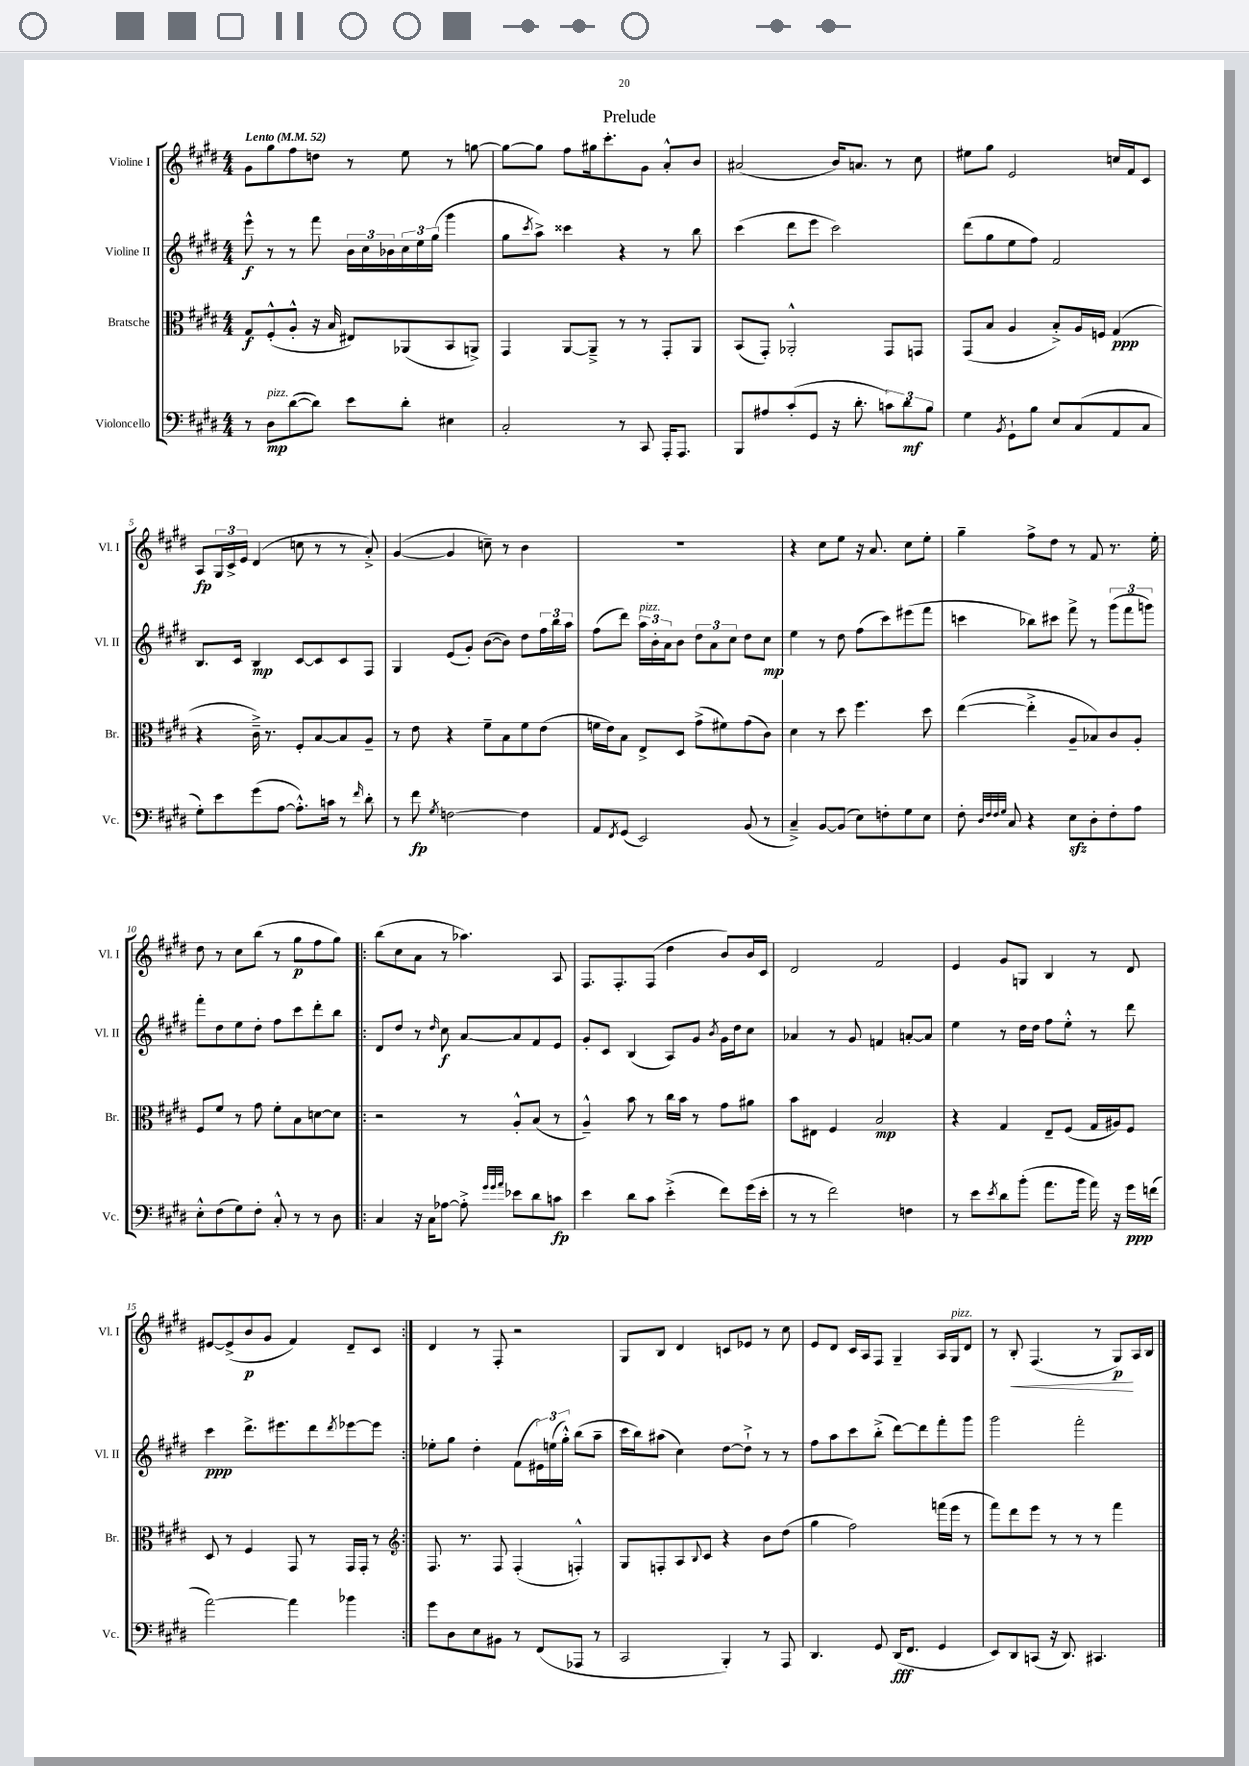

**kern	**kern	**kern	**kern
*staff4	*staff3	*staff2	*staff1
*clefF4	*clefC3	*clefG2	*clefG2
*k[f#c#g#d#]	*k[f#c#g#d#]	*k[f#c#g#d#]	*k[f#c#g#d#]
*M4/4	*M4/4	*M4/4	*M4/4
*MM52	*MM52	*MM52	*MM52
8r	8G#/L	8eee^^\	8g#\L
8D#\L	(8F#'^^/	8r	8gg#\
([8d#\	8A'^^/J	8r	8ff#\
8d#\]J)	16r	8fff#\	8dd\J
.	16B/	.	.
8e\L	8E#/L)	24b\LL	8r
.	.	24cc#\	.
.	.	24b-\	.
8d#'\J	(8AA-/	24cc#\	8ee\
.	.	24ee\	.
.	.	(24gg#\JJ	.
4E#\	8BB/	4ggg#\	8r
.	8AA^/J)	.	[8gg\
=	=	=	=
2C#'/	4GG#/	8gg#\L	8gg\_L
.	.	8qccc#/	.
.	.	8aa^\J)	8gg\]J
.	[8AA/L	4ccc##\	8ff#\L
.	8AA~^/]J	.	16gg#\k
.	.	.	8.ccc#'\
8r	8r	4r	.
8CC#/	8r	.	8g#\J
16AAA'/LK	8GG#'/L	8r	8a'^^/L
8.AAA/J	.	.	.
.	8AA/J	8bb\	8b/J
=	=	=	=
8BBB/L	(8BB/L	(4ccc#\	(2a#/
8A#/	8GG#'/J)	.	.
(8c#'/	2AA-'^^/	8ddd#\L	.
8GG#/J	.	8eee\J	.
16r	.	2ccc#\)	16b/LK)
8.d#'\	.	.	8.a/J
12c\L)	8GG#/L	.	8r
12d#\	.	.	.
.	8GG/J	.	8cc#\
12B\J	.	.	.
=	=	=	=
4G#\	(8GG#/L	(8ddd#\L	8ee#\L
.	8B/J	8gg#\	8gg#\J
8qBB/	.	.	.
8GG#`\L	4A/	8ee\	2e/
8B\J	.	8ff#\J)	.
8E/L	8B'^/L)	2f#/	.
(8C#/	16A/L	.	.
.	16F/JJ	.	.
8AA/	(4G#/	.	16cc/LL
.	.	.	16f#/J
8C#/J	.	.	8c#/J
=	=	=	=
8G#'\L)	4r	8.B/L	8A/L
8e\	.	.	24G#/L
.	.	.	24c#^/
.	.	16c#/Jk	.
.	.	.	24e/JJ
(8g#\	16c#~^\)	4B/	(4d#/
.	8.r	.	.
[8A\J	.	.	.
8.A'^^\]L)	8F#'/L	[8c#/L	8cc\
.	[8B/	8c#/]	8r
16c\Jk	.	.	.
8r	8B/]	8c#/	8r
16qqf#/	.	.	.
8d#'\	8A~/J	8F#/J	8a'^/)
=	=	=	=
8r	8r	4G#/	([4g#/
8f#\	8e\	.	.
8qG#/	.	.	.
[2F\	4r	(8e/L	4g#/]
.	.	8g#'/J)	.
.	8f#~\L	([8b\L	8cc~\)
.	8B\	8b\]J)	8r
4F\]	8f#\	8dd#\L	4b\
.	(8e\J	24ff#\L	.
.	.	24bb\	.
.	.	24aa\JJ	.
=	=	=	=
8AA/L	16f\LL	(8ff#\L	1r
.	16e\J)	.	.
8qFF#/	.	.	.
(8GG#/J	8B\J	8ddd#\J)	.
2EE/)	8E^/L	24aa\LL	.
.	.	24b'\	.
.	.	24a\J	.
.	8D#/J	8b\J	.
.	(8g#^\L	12dd#\L	.
.	.	12a\	.
.	8f#\)	.	.
.	.	12cc#\J	.
(8BB/	(8g#\	8dd#\L	.
8r	8c#\J)	8cc#\J	.
=	=	=	=
4C#~^/)	4d#\	4ee\	4r
[8BB/L	8r	8r	8cc#\L
(8BB/]J	8dd#\	8dd#\	8ee\J
8E\L)	4.ff#\	(8ff#\L	16r
.	.	.	8.a/
8F'\	.	8ccc#\)	.
8G#\	.	(8eee#\	8cc#\L
8E\J	8dd#\	8fff#\J	8ee'\J
=	=	=	=
8F#'\	([4ee\	4ccc\	4gg#~\
32qqD#/LLL	.	.	.
32qqF#/	.	.	.
32qqF#/	.	.	.
32qqG#/JJJ	.	.	.
8C#/	.	.	.
4r	4ee'^\]	8bb-\L)	8ff#^\L
.	.	8ccc#\J	8dd#\J
8E\L	8A~/L	8fff#^\	8r
8D#'\	8B-/)	8r	8f#/
8F#'\	8c#/	(12ggg#\L	8.r
.	.	12fff#\	.
8A\J	8A'/J	.	.
.	.	12ggg\J)	.
.	.	.	16ee'\
=	=	=	=
8E'^^\L	8F#/L	8fff#'\L	8dd#\
(8F#\	8f#/J	8dd#\	8r
8G#\)	8r	8ee\	8cc#\L
8F#'\J	8g#\	8dd#'\J	(8bb\J
8C#'^^/	8f#'\L	8ff#\L	8r
8r	8B\	8ccc#\	8gg#\L
8r	[8d\	8ddd#'\	8ff#\
8D#\	8d\]J	8bb\J	8gg#\J)
=!|:	=!|:	=!|:	=!|:
4C#/	2r	8d#/L	(8bb\L
.	.	8dd#/J	8cc#\
16r	.	8r	8a\J
16C#\LK	.	.	.
.	.	16qqdd#/	.
[8A-\J	.	8cc#\	8r
8A-'^\]	8r	[8a/L	4.aa-\)
32qqg#/LLL	.	.	.
32qqg#/	.	.	.
32qqa/JJJ	.	.	.
8e-\L	8A'^^/L	8a/]	.
8d#\	(8B/J	8f#/	.
8c\J	8r	8e/J	8A/
=	=	=	=
4e\	4A~^^/)	8g#'/L	8.F#/L
.	.	8c#/J	.
.	.	.	8.F#'/
8d#\L	8b\	(4B/	.
8c#\J	8r	.	(8F#/J
(4e'^\	16cc#\LL	8A/L)	4dd#\
.	16b\JJ	.	.
.	8r	8g#/J	.
.	.	8qb/	.
8f#\L)	8g#\L	16g#\LL	8b/L)
.	.	16dd#\J	.
(16g#\L	8a#\J	8cc#\J	16b/L
16e'\JJ	.	.	16c#/JJ
=	=	=	=
8r	8b\L	4a-/	2d#/
8r	8E#\J	.	.
2f#\)	4F#/	8r	.
.	.	8g#/	.
.	2B/	4f/	2f#/
4F\	.	[8a'/L	.
.	.	8a/]J	.
=	=	=	=
8r	4r	4ee\	4e/
8e\L	.	.	.
8qe/	.	.	.
8d#\	4G#/	8r	8g#/L
(8b'\J	.	16dd#\LL	8G/J
.	.	16dd#\JJ	.
8.a\L	8E~/L	8ff#\L	4B/
.	(8F#/J	8ee'^^\J	.
16b\Jk	.	.	.
16a\)	16G#/LL	8r	8r
16r	16A#/J)	.	.
16g#\LL	8F#/J	8ddd#\	8d#/
(16f\JJ	.	.	.
=	=	=	=
[2a\)	8D#/	4ccc#\	[8e#/L
.	8r	.	(8e#^/]
.	4F#/	8.ddd#^\L	8b/
.	.	.	8g#/J
.	.	8.eee#\	.
4a\]	8GG#/	.	4f#/)
.	8r	8ddd#\	.
.	.	8qddd#/	.
4b-\	16GG#/LL	[8eee-\	8d#~/L
.	16GG#'/JJ	.	.
.	8r	8eee-\]J	8c#/J
=:|!	=:|!	=:|!	=:|!
*	*clefG2	*	*
8g#\L	8.F#/	8ee-'\L	4d#/
8D#\	.	8gg#\J	.
.	8.r	.	.
8E\	.	4dd#'\	8r
8BB#\J	8F#/	.	8F#'/
8r	(4F#'/	(8f#\L	2r
(8FF#/L	.	24e#\L)	.
.	.	(24ee\	.
.	.	24gg#'^^\JJ)	.
8AAA-/J	4F'^^/)	(8bb\L	.
8r	.	8aa~\J	.
=	=	=	=
2CC#/	8G#/L	16ccc#\LL	8G#/L
.	.	16bb\J)	.
.	8F'/	(8aa#\J	8B/J
.	8A/	4cc#\)	4d#/
.	8qqB/	.	.
.	8c#/J	.	.
4BBB'/)	4r	[8dd#\L	8c/L
.	.	8dd#`^\]J	8e-/J
8r	8b\L	8r	8r
8AAA/	(8dd#\J	8r	8cc#\
=	=	=	=
4.DD#/	4gg#\	8ff#\L	8e/L
.	.	8aa\	8d#/J
.	2ff#\)	8ccc#\	16c#/LL
.	.	.	16A/J
8GG#/	.	(8bb'^\J	8F#/J
(16DD#/LK	.	[8ddd#\L)	4G#~/
8.FF#/J	.	.	.
.	.	8ddd#\]	.
4GG#/	(16fff\LL	8fff#'\	16A/LL
.	16eee\JJ	.	16G#/J
.	8r	8ggg#\J	8d#/J
=	=	=	=
8EE/L)	8fff#\L)	2ggg#\	8r
8DD#/	8ddd#\	.	8B'/
(8CC/J	8eee\J	.	(4.F#/
16r	8r	.	.
8.DD#/)	.	.	.
.	8r	2fff#'\	.
4.CC#/	8r	.	8r
.	4fff#\	.	8G#/L)
.	.	.	16A/L
.	.	.	16B/JJ
==	==	==	==
*-	*-	*-	*-
